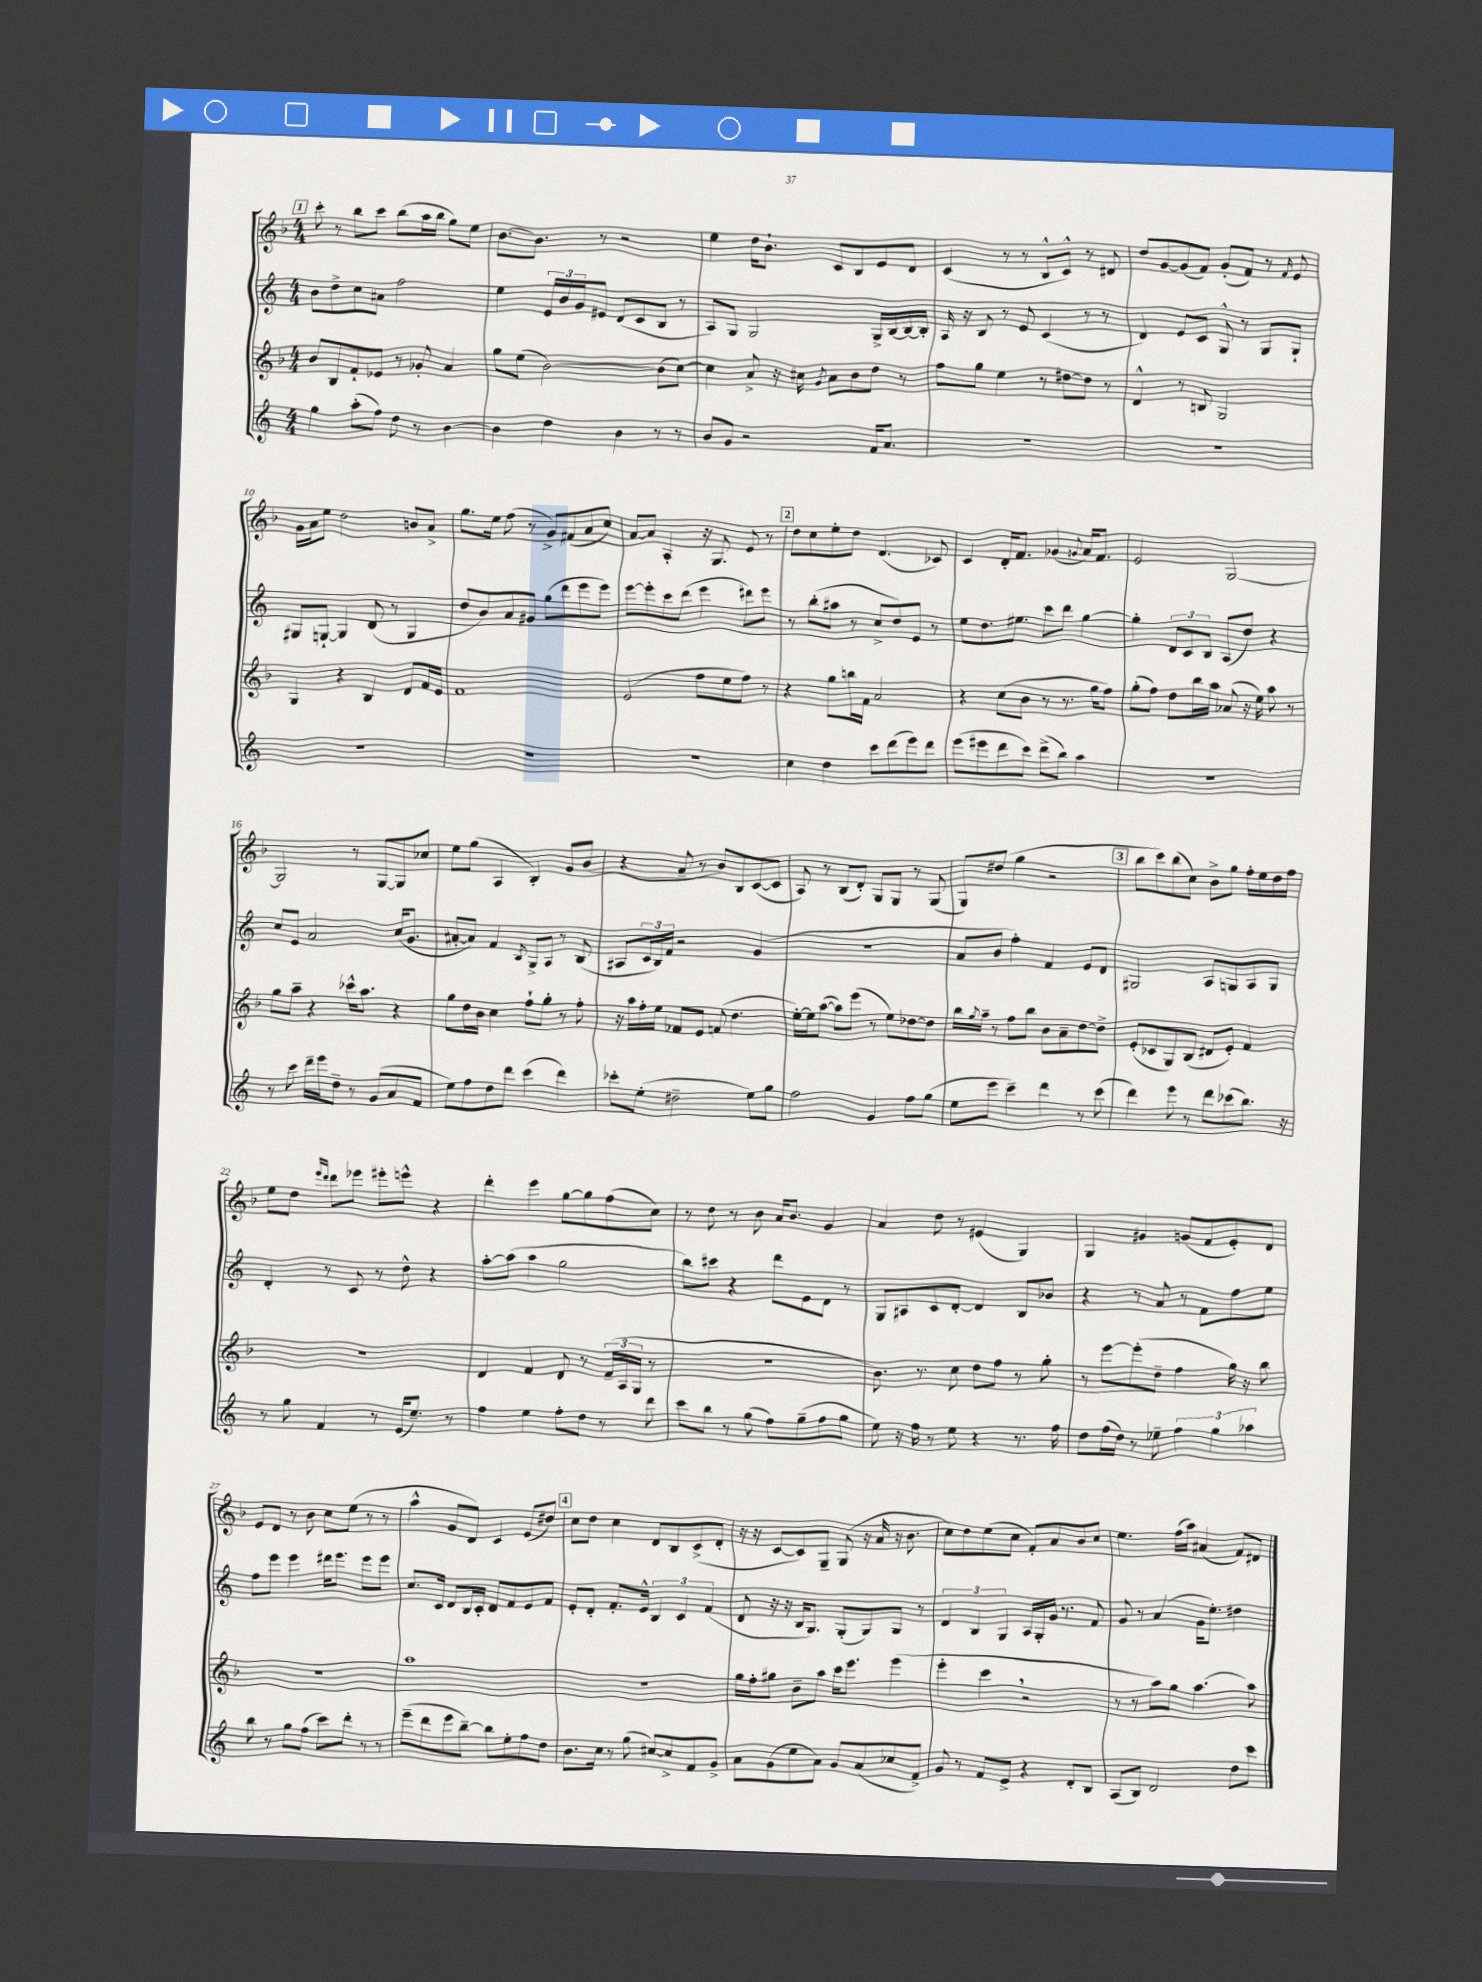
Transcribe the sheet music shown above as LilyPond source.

<<
\new StaffGroup <<
\new Staff = "s0" {
    \clef treble \key f \major \numericTimeSignature \time 4/4
    \mark \markup { \box "1" } c'''8-. r8 bes''8 c'''8 bes''8( a''16 bes''16 g''8) e''8 |
    bes'8.~ bes'8. r8 r2 |
    e''4 d''16 bes'8.-! c'8 bes8 e'8 d'8 |
    c'4( r8 r8 bes8-^ c'8-^) r8 dis'8 |
    d''8 g'8~ g'8( f'8) g'8-.( f'8) r8 \grace { f'16 } e'8 |
    g'16 a'16 e''8 d''2 b'8 a'8-> |
    g''8. e''16 f''8( r8 g'8->) fis'8( a'8 c''8) |
    a'8~ a'8 a4-. r16 g8. e'8 r8 |
    \mark \markup { \box "2" } d''8 c''8 e''8-. d''8 d'4.( ces'8) |
    c'4 d'16-. f'8. ges'4( \appoggiatura { g'8 } a'16) f'8. |
    e'2 g2~ |
    g2 r8 g8~ g8 ces''8 |
    e''8 g''8( a4 bes4-.) g'8 bes'8( |
    r4 a'8-- r8 bes'8) bes8 c'8~( c'8 |
    a8) r8 bes8( d'8-.) g8 g8 r8 g8( |
    g8) dis''8( g''4 r2 |
    \mark \markup { \box "3" } bes''8 c'''8) bes''8( c''8) bes'8-> g''8 f''16-. e''16 d''16 f''16 |
    e''8 d''8 \grace { e'''16 d'''16 } d'''8 ees'''8 eis'''8-. e'''8-^ r4 |
    d'''4-. e'''4 g''8~ g''8 f''8( c''8) |
    r8 d''8 r8 bes'8 a'16 bes'8. g'4 |
    a'4 d''8 r8 eis'4( g4) |
    g4 gis'4 g'8( f'8 e'8-.) d'8 |
    e'8 d'8 r8 bes'8 c''8 e''8( r8 r8 |
    a''4-^ g'8 d'8) c'4 e'8( dis''8) |
    \mark \markup { \box "4" } c''8 d''8 c''4 d'8 bes8 c'8->( d'8-. |
    r16 r16 c'8~ c'8) g8-- g8( r16 a'16 r16 bes'8. |
    c''8) d''8 e''8( c''8 f'8-.) a'8 bes'8 c''8 |
    e''4. f''16( a''16) ais'4( f'8) dis'8 \bar "|." |
}
\new Staff = "s1" {
    \clef treble \key c \major \numericTimeSignature \time 4/4
    \mark \markup { \box "1" } b'8 d''8-> c''8 ais'8 f''2 |
    e''4 \tuplet 3/2 { e'16 b'16 g'16 } eis'8 d'8( c'8 b8 r8 |
    a8) g8 g2 g16-> b16~ b16~ b16-. |
    a16 r16 b8 r8 e'8 c'4( r8 r8 |
    d'4) e'8 c'8 g8-^ r8 g8 g8-! |
    gis8 g8~-! g4 d'8( r8 g4 |
    d''8 b'8) a'8 gis'8 g''8( d'''8 e'''8 e'''8) |
    e'''8~ e'''8-. c'''8 d'''8( e'''4 dis'''8) e'''8 |
    \mark \markup { \box "2" } r8 b''8-.( ais''8 r8 c''8-> d''8) e'8 r8 |
    e''8 d''8. eis''8. c'''8 d'''8 g''4~ |
    g''4-. \tuplet 3/2 { d'8 c'8 b8 } a8( d''8) r4 |
    c''8 e'8 a'2 c''16( g'8. |
    ais'8~-. ais'8) f'4 \acciaccatura { b8 } g8-> a8 r8 b8( |
    ais8 \tuplet 3/2 { c'16 b16) f'16 } r2 g'4( |
    R1 |
    a'8 b'8 f''4-.) f'4 e'8 d'8 |
    \mark \markup { \box "3" } gis2 a8 g8 a8 g8 |
    d'4-. r8 c'8 r8 d''8-^ r4 |
    a''8~-. a''8( a''4 g''2 |
    b''8) cis'''8 r4 d'''8 e'8 d'8 r8 |
    g8 ais8 c'8 d'8~-. d'4 b8 bes'8 |
    r4 r8 a'8 r8 f'8 f''8 e''8 |
    f''8 e'''8 e'''4 dis'''16 e'''8. e'''8 e'''8 |
    c''8. c'16 d'8 b16 c'16-. d'8 f'8 e'8 f'8 |
    \mark \markup { \box "4" } e'8-. d'8-. f'8.-. e'16-^ \tuplet 3/2 { b4 c'4 f'4( } |
    d'8 r16 r16 b16 g8.) g8-.( g8) g8 r8 |
    \tuplet 3/2 { d'4 b4 g4 } a16 g16-. g'16 r8. f'8 |
    g'8 r8 a'4( g'16 e''8.-.) dis''4 \bar "|." |
}
\new Staff = "s2" {
    \clef treble \key f \major \numericTimeSignature \time 4/4
    \mark \markup { \box "1" } bes'8 bes8 f'8-! ees'8 r8 ges'8-. a'4 |
    g''8 e''8( bes'2~) bes'8( c''8~) |
    c''4 a'8-> r16 cis''16 \acciaccatura { g'8 } a'8 bes'8 d''8 r8 |
    f''8 g''8 e''4 r8 dis''8~ dis''8 r8 |
    d'4-^ r8 b8 g2 |
    g4 r4 bes4 d'8 f'16 e'16 |
    f'1 |
    e'2( f''8 e''8 f''8) r8 |
    \mark \markup { \box "2" } r4 g''8 b''16 f'16 a'2 |
    r4 c''8( bes'8 r8 r8. g''16 f''8) |
    g''8-.( f''8) d''8 bes''16 a''16 aes'8( r16 e''16) a''8 r8 |
    g''8 a''8-- r4 ces'''16-^ a''8. r4 |
    g''8 d''16 bes'16 c''4 f''8-! g''8-. r8 f''8-. |
    r16 a''16 f''16-. e''16 fes'8 e'8 f'8( d''4. |
    e''16~-.) e''16 a''8~( a''8) e'''8( r8 e''8) des''8~ des''8 |
    bes''16 \acciaccatura { g''8 } a''16-- r8 f''8 bes''8 bes'8 a'8-- d''8~ d''8-> |
    \mark \markup { \box "3" } e'8-.( ces'8 g8) bes8( dis'8 e'8-.) f'4 |
    R1 |
    d'4 f'4 d'8 r8 \tuplet 3/2 { f'16--( a16 g16 } r8 |
    r1 |
    bes'8.) r8. c''8 d''8 f''8 r8 g''8-. |
    r8 e'''8~ e'''8-.( d''8-- f''4 g''16) r16 bes''8 |
    R1 |
    a''1 |
    \mark \markup { \box "4" } r1 |
    g''16 f''16-. gis''8 bes'8-- a''8 c'''16 e'''8. e'''4( |
    e'''4-. c'''4 \breathe r2 |
    r8 r8 a''8) g''8 a''4.~ a''8 \bar "|." |
}
\new Staff = "s3" {
    \clef treble \key c \major \numericTimeSignature \time 4/4
    \mark \markup { \box "1" } g''4 a''8-.( f''8) d''8 r8 b'4~ |
    b'4 d''4 b'4 r8 r8 |
    b'8 g'8 r2 f'16 a'8. |
    R1 |
    R1 |
    R1 |
    R1 |
    R1 |
    \mark \markup { \box "2" } c''4 d''4 c'''8 d'''8( e'''8) d'''8 |
    e'''8( eis'''8 d'''8 c'''8) d'''8->( b''8) a''4 |
    R1 |
    r8 c'''8 d'''16-- e'''16 d''8-- r8 g'8( a'8 f'8 |
    e''8) f''8 d''8 d'''8 c'''4( d'''4) |
    ces'''8-. e''8-.( dis''2-- e''8) g''8 |
    f''2 g'4 f''8 g''8( |
    e''8 e'''8 c'''4--) d'''4 r8 c'''8( |
    \mark \markup { \box "3" } d'''4) e'''8 r8 d'''8 ces'''8( b''8.) r16 |
    r8 g''8 f'4 r8 e'16( e''8.--) r8 |
    f''4 e''4 f''8-. d''8 r8 d'''8 |
    c'''8 b''8 r8 g''8( f''8) g''8--( f''8 g''8 |
    e''8) r16 f''16 r8 e''8 r4 r8. f''16 |
    d''8 f''16( d''16) r8 ees''8-- \tuplet 3/2 { f''4 g''4 aes''4 } |
    b''8 r8 g''8 f''8( c'''8) d'''8-. r8 r8 |
    e'''8--( d'''8 e'''8 b''8~--) b''8 e''8-. f''8 d''8 |
    \mark \markup { \box "4" } b'8. c''16 r8 g''8( cis''8~) cis''8-> f'8 g'8-> |
    a'8 g'8( e''8 a'8) g'8 a'8( ces''8 f'8->) |
    g'8 r8 f'8 e'8-> r4 d'8-. b8 |
    a8( b8) d'2 d''8 c'''8 \bar "|." |
}
>>
>>
\layout { \context { \Score currentBarNumber = #5 } }
